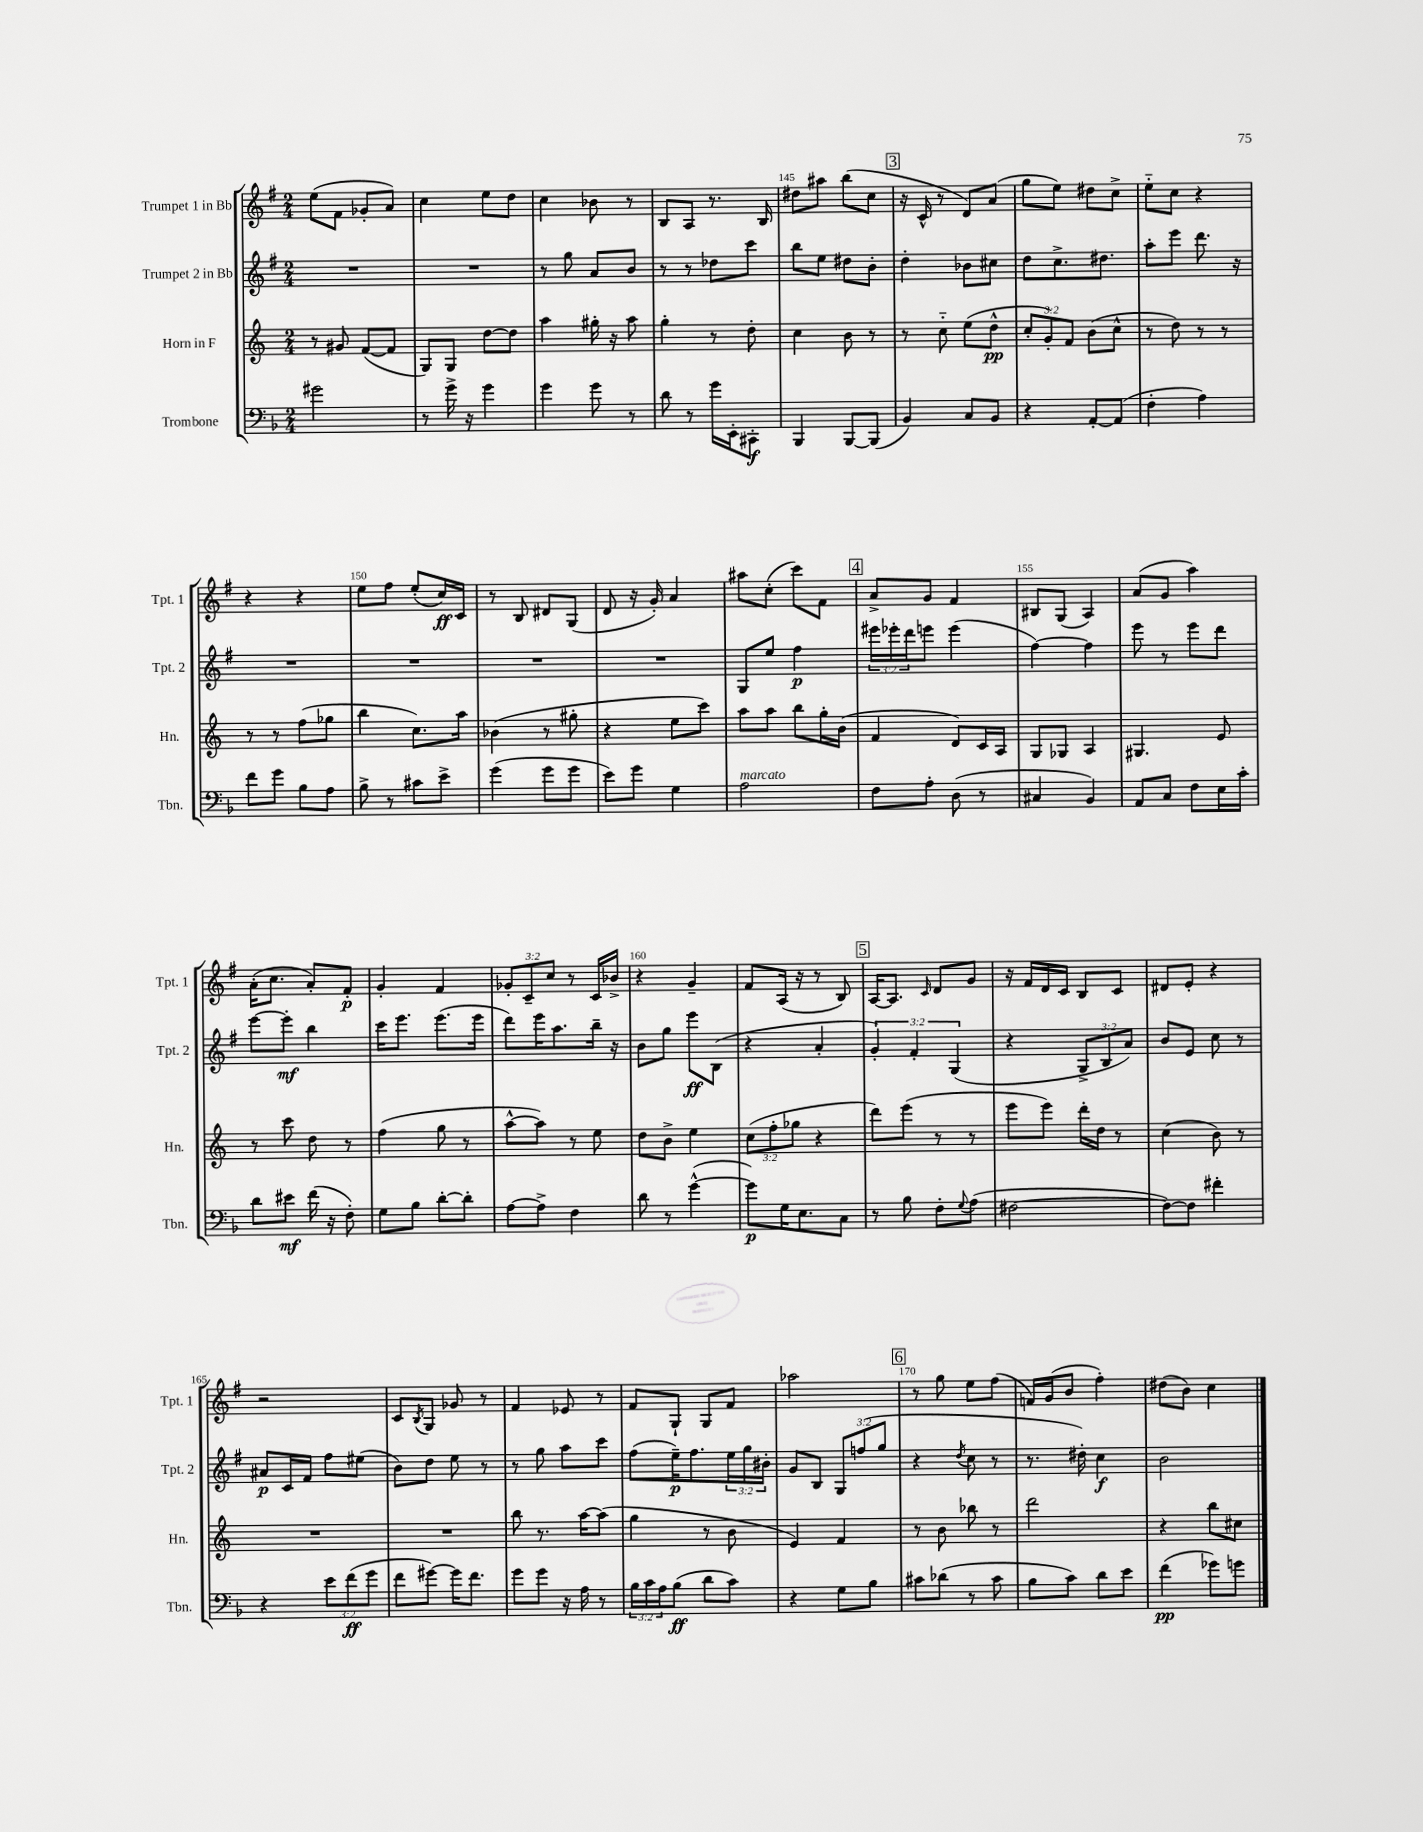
<<
\new StaffGroup <<
\new Staff = "s0" \with { instrumentName = "Trumpet 1 in Bb" shortInstrumentName = "Tpt. 1" } {
    \clef treble \key g \major \numericTimeSignature \time 2/4 \override Staff.TupletNumber.text = #tuplet-number::calc-fraction-text
    e''8( fis'8 ges'8-. a'8) |
    c''4 e''8 d''8 |
    c''4 bes'8 r8 |
    b8 a8 r8. b16 |
    dis''8 ais''8 b''8( c''8 |
    \mark \markup { \box "3" } r16 c'16-^ r8 d'8) a'8( |
    g''8 e''8) dis''8 c''8-> |
    e''8-_ c''8 r4 |
    r4 r4 |
    e''8 fis''8 e''8-.( c''16\ff) c'16 |
    r8 b8 dis'8 g8( |
    d'8 r16 g'16-.) a'4 |
    ais''8 c''8-.( c'''8) fis'8 |
    \mark \markup { \box "4" } a'8-> g'8 fis'4 |
    bis8 g8( a4) |
    a'8( g'8 a''4) |
    a'16-.( c''8. a'8-.) fis'8-.\p |
    g'4-. fis'4 |
    \tuplet 3/2 { ges'8-. c'8-- c''8 } r8 c'16 bes'16-> |
    r4 g'4-- |
    fis'8 a16( r16 r8 b8) |
    \mark \markup { \box "5" } a16~ a8. \grace { c'16 } d'8 g'8 |
    r16 fis'16 d'16 c'16 b8 c'8 |
    dis'8 e'8-. r4 |
    r2 |
    c'8 \acciaccatura { b8 } g8 ges'8 r8 |
    fis'4 ees'8 r8 |
    fis'8 g8-! g8 fis'8 |
    aes''2 |
    \mark \markup { \box "6" } r8 g''8 e''8 fis''8( |
    f'16) g'16( b'8 fis''4-.) |
    dis''8( b'8) c''4 \bar "|." |
}
\new Staff = "s1" \with { instrumentName = "Trumpet 2 in Bb" shortInstrumentName = "Tpt. 2" } {
    \clef treble \key g \major \numericTimeSignature \time 2/4 \override Staff.TupletNumber.text = #tuplet-number::calc-fraction-text
    R2 |
    R2 |
    r8 g''8 a'8 b'8 |
    r8 r8 des''8 c'''8 |
    b''8 e''8 dis''8 b'8-. |
    \mark \markup { \box "3" } d''4-. bes'8 cis''8 |
    d''8 c''8.-> dis''8. |
    a''8-. e'''8 d'''8. r16 |
    R2 |
    R2 |
    R2 |
    R2 |
    g8 e''8 fis''4\p |
    \mark \markup { \box "4" } \tuplet 3/2 { eis'''16 ees'''16-. d'''16 } e'''8 e'''4( |
    fis''4~) fis''4 |
    e'''8 r8 e'''8 d'''8 |
    e'''8~ e'''8-.\mf b''4 |
    c'''16 e'''8. e'''8.( e'''16 |
    d'''8) e'''16 a''8. b''16-- r16 |
    b'8 g''8 e'''8\ff b8( |
    r4 a'4-. |
    \mark \markup { \box "5" } \tuplet 3/2 { g'4-.) fis'4-. g4( } |
    r4 \tuplet 3/2 { g8-> b8 a'8) } |
    b'8 e'8 c''8 r8 |
    ais'8\p c'16 fis'16 fis''8 eis''8( |
    b'8) d''8 e''8 r8 |
    r8 g''8 a''8 c'''8 |
    fis''8( e''16--\p) fis''8. \tuplet 3/2 { e''16 g''16 bis'16-. } |
    g'8 b8 \tuplet 3/2 { g8 f''8( g''8 } |
    \mark \markup { \box "6" } r4 \acciaccatura { d''8 } c''8 r8 |
    r8. dis''16-.) c''4\f |
    b'2 \bar "|." |
}
\new Staff = "s2" \with { instrumentName = "Horn in F" shortInstrumentName = "Hn." } {
    \clef treble \key c \major \numericTimeSignature \time 2/4 \override Staff.TupletNumber.text = #tuplet-number::calc-fraction-text
    r8 gis'8 f'8~( f'8 |
    g8) g8 d''8~ d''8 |
    a''4 gis''16-. r16 a''8 |
    g''4-. r8 d''8-. |
    c''4 b'8 r8 |
    \mark \markup { \box "3" } r8 c''8-_ e''8( d''8-^\pp |
    \tuplet 3/2 { c''8-. g'8-.) f'8 } b'8( c''8-^ |
    r8 d''8) r8 r8 |
    r8 r8 f''8( ges''8 |
    b''4 c''8.) a''16 |
    bes'4( r8 gis''8-. |
    r4 e''8 c'''8) |
    a''8 a''8 b''8 g''16-. b'16( |
    \mark \markup { \box "4" } f'4 d'8) c'16 a16 |
    g8 ges8 a4 |
    gis4. e'8 |
    r8 c'''8 d''8 r8 |
    f''4( g''8 r8 |
    a''8~-^ a''8) r8 e''8 |
    d''8 b'8-> e''4 |
    \tuplet 3/2 { c''8( f''8-. ges''8 } r4 |
    \mark \markup { \box "5" } d'''8) e'''8( r8 r8 |
    e'''8 e'''8) d'''16-. d''16 r8 |
    c''4( b'8) r8 |
    R2 |
    R2 |
    b''8 r8. a''16~ a''8( |
    g''4 r8 b'8 |
    e'4) f'4 |
    \mark \markup { \box "6" } r8 b'8 bes''8 r8 |
    d'''2 |
    r4 b''8 cis''8 \bar "|." |
}
\new Staff = "s3" \with { instrumentName = "Trombone" shortInstrumentName = "Tbn." } {
    \clef bass \key f \major \numericTimeSignature \time 2/4 \override Staff.TupletNumber.text = #tuplet-number::calc-fraction-text
    gis'2 |
    r8 g'16-> r16 g'4 |
    g'4 g'8 r8 |
    d'8 r8 g'16 e,16-. cis,8-.\f |
    bes,,4 bes,,8~ bes,,8( |
    \mark \markup { \box "3" } bes,4) c8 bes,8 |
    r4 a,8~-. a,8( |
    f4-. a4) |
    f'8 g'8 bes8 a8 |
    bes8-> r8 cis'8 e'8-> |
    g'4( g'8 g'8 |
    e'8) g'8 g4 |
    a2^\markup { \italic "marcato" } |
    \mark \markup { \box "4" } f8 a8-. d8( r8 |
    cis4 bes,4) |
    a,8 c8 f8 e16 c'16-. |
    d'8 eis'8\mf f'16( r16 f8-.) |
    g8 bes8 d'8~-. d'8-. |
    a8~ a8-> f4 |
    d'8 r8 g'4~-^( |
    g'8\p) g16 e8. c8 |
    \mark \markup { \box "5" } r8 bes8 f8-. \appoggiatura { g8 } a8( |
    fis2~ |
    fis8~) fis8 fis'4-. |
    r4 \tuplet 3/2 { e'8 f'8\ff( g'8 } |
    f'8 gis'8~) gis'16 f'8. |
    g'8 g'8 r16 a16 r8 |
    \tuplet 3/2 { bes16 c'16 a16 } bes8\ff( d'8 c'8) |
    r4 g8 bes8 |
    \mark \markup { \box "6" } cis'8 des'8( r8 cis'8 |
    bes8 c'8) d'8 e'8 |
    f'4\pp( ges'8) g'8 \bar "|." |
}
>>
>>
\layout { \context { \Score currentBarNumber = #141 \override BarNumber.break-visibility = ##(#f #t #t) barNumberVisibility = #(every-nth-bar-number-visible 5) } }
